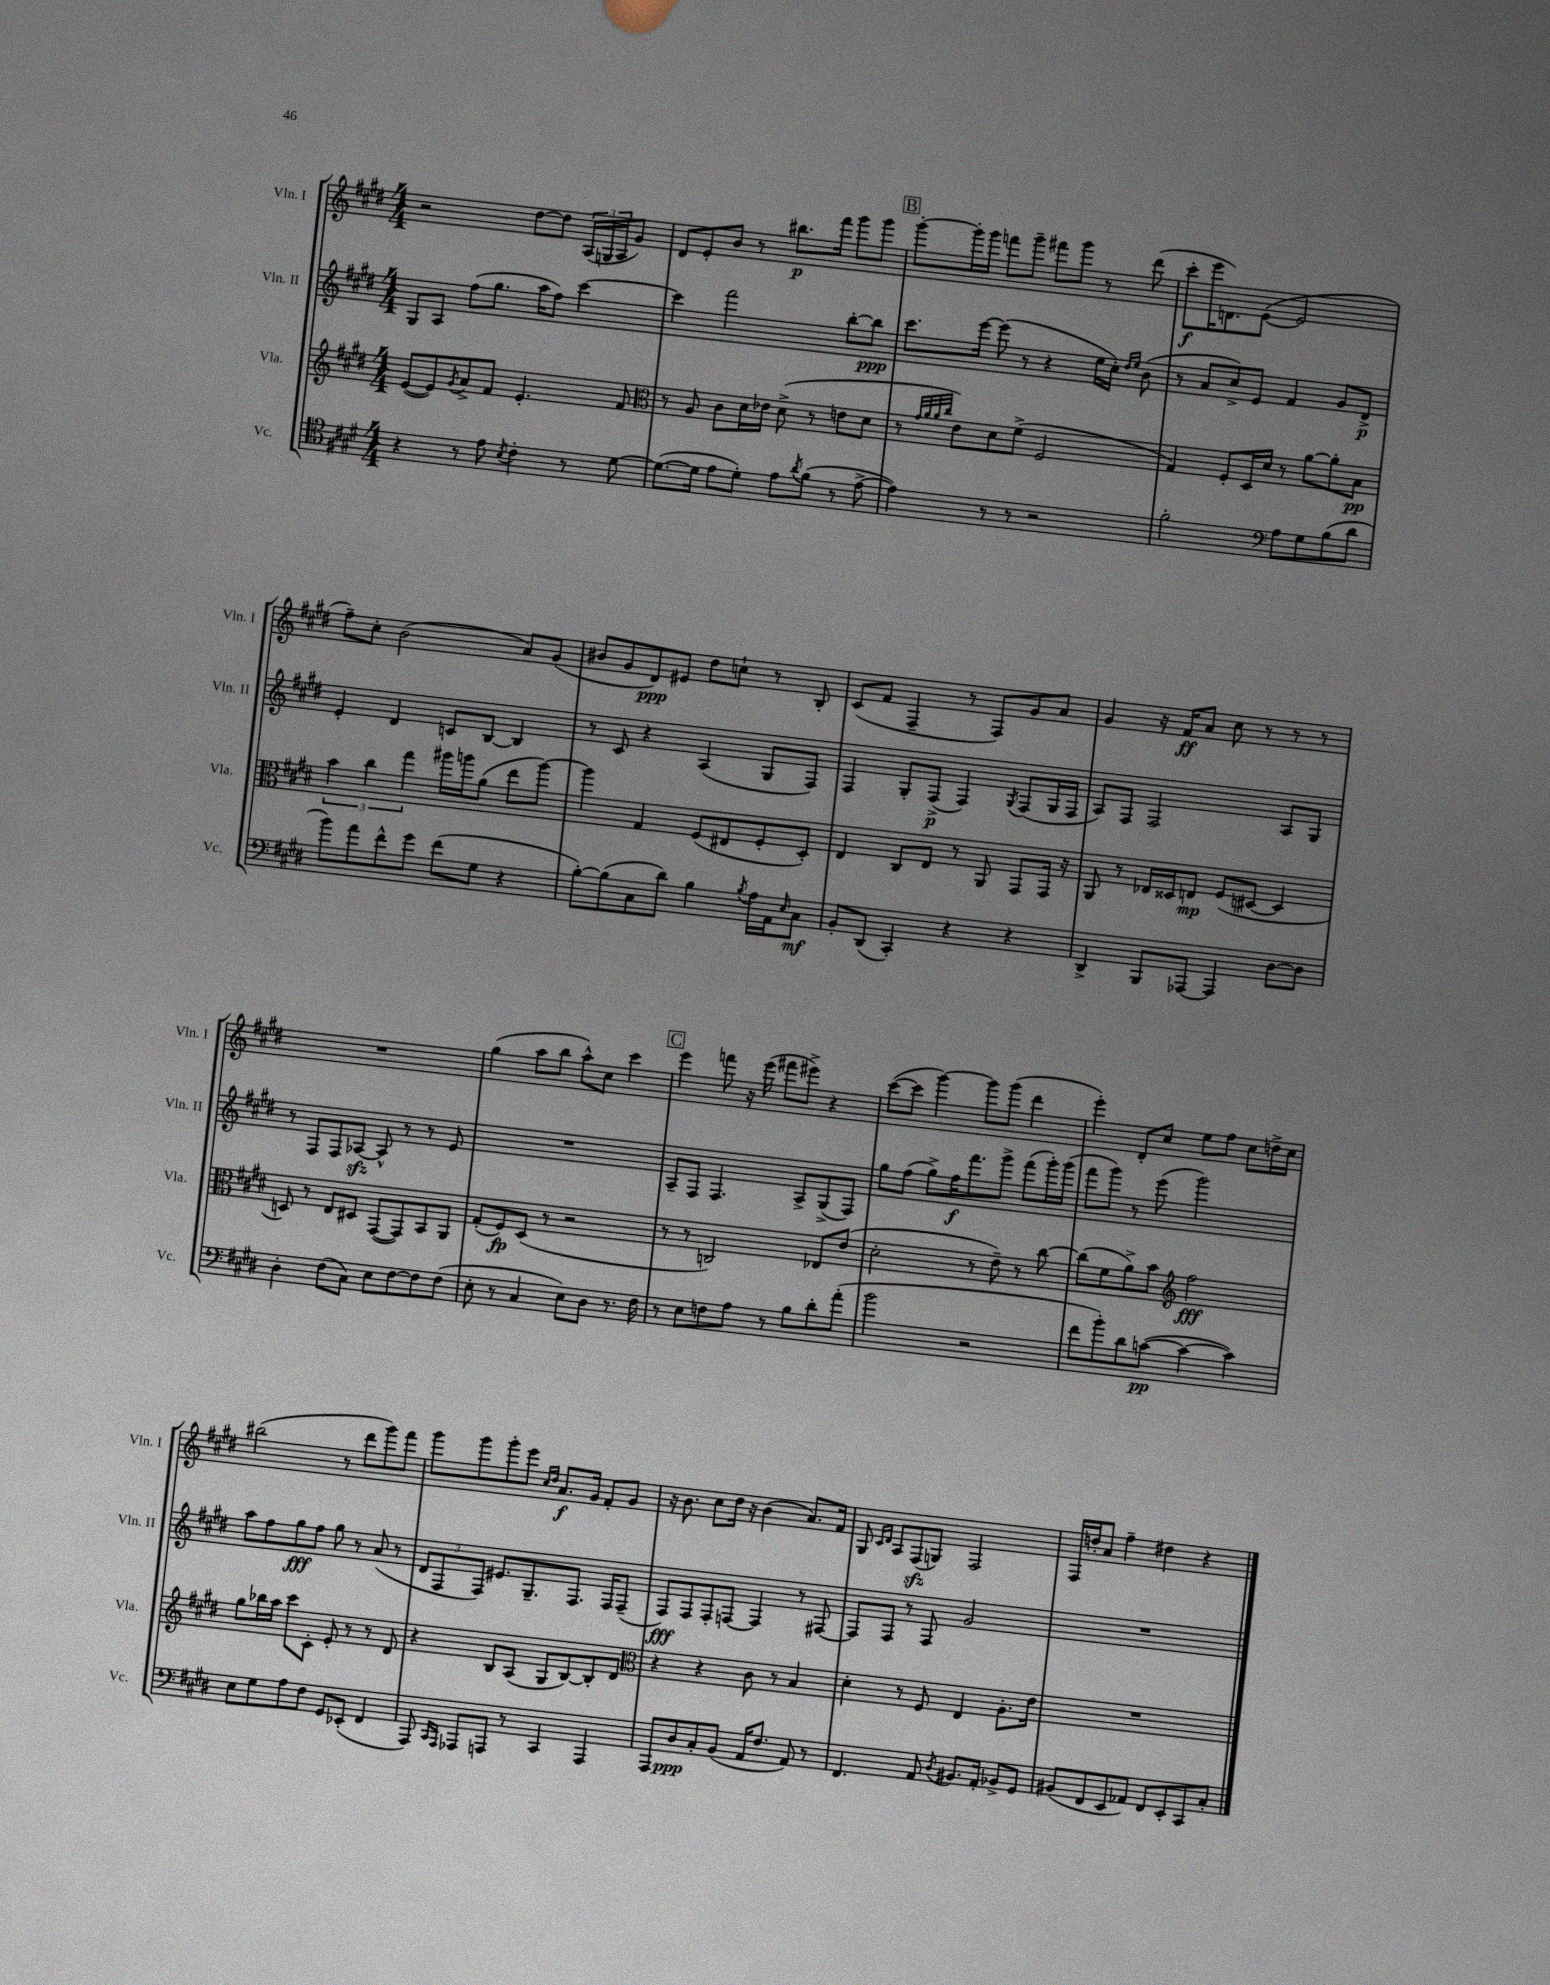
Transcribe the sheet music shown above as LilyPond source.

<<
\new StaffGroup <<
\new Staff = "s0" \with { instrumentName = "Vln. I" shortInstrumentName = "Vln. I" } {
    \clef treble \key e \major \numericTimeSignature \time 4/4
    r2 dis''8~ dis''8 \tuplet 3/2 { a16( g16 a16 } gis'8) |
    dis'8 e'8-. b'8 r8 bis''8.\p fis'''16 gis'''8 gis'''8 |
    \mark \markup { \box "B" } gis'''8~-. gis'''16-. gis'''16 f'''8 gis'''8-- fis'''8 gis'''8 r8 dis'''8( |
    cis'''8-.\f e'''16 d'8.) e'8~( e'2 |
    fis''8--) cis''8-. b'2( a'8) gis'8( |
    bis'8 gis'8 dis'8\ppp) eis'8 dis''8 c''8-! r8 b8-. |
    cis'8( fis'8 fis4-- r8 fis8) gis'8 a'8 |
    gis'4 r16 fis'16\ff a'8 cis''8 r8 r8 r8 |
    R1 |
    gis''4( a''8 b''8 a''8-^) cis''8 cis'''4 |
    \mark \markup { \box "C" } e'''4 f'''8 r16 e'''16( fis'''8 eis'''8->) r4 |
    cis'''8~( cis'''8 gis'''4~) gis'''8 gis'''8( dis'''4 |
    e'''4-.) dis'8-. cis''8 e''8 fis''8 cis''8 d''16-> cis''16 |
    bis''2( r8 dis'''8 gis'''8) fis'''8 |
    gis'''8 gis'''8 gis'''8-. e'''8 \grace { cis''16 dis''16 } a'8.\f gis'16 fis'8-. gis'8 |
    r16 b'8. cis''8 dis''16 r16 b'4( a'8.) fis'16 |
    gis8 \grace { cis'16 dis'16 } a8 fis8\sfz( g8) fis2 |
    fis16 d''16-. a'8 fis''4-- dis''4 r4 \bar "|." |
}
\new Staff = "s1" \with { instrumentName = "Vln. II" shortInstrumentName = "Vln. II" } {
    \clef treble \key e \major \numericTimeSignature \time 4/4
    gis8 a8 fis''8( gis''8. a''16 fis''8) cis'''4~ |
    cis'''4 fis'''2 b''8~-. b''8\ppp |
    \mark \markup { \box "B" } cis'''8. e'''16~ e'''8( r8 r4 e''16 cis''16-.) \grace { dis''16 e''16 } b'8( |
    r8 a'8 cis''8->) e'8 fis'4 gis'8 dis'8->\p |
    e'4-. dis'4 c'8 b8~ b4 |
    r8 cis'8 r4 a4( gis8 fis8) |
    fis4 gis8-. fis8->\p( fis4) \acciaccatura { gis8 } fis8( gis16 fis16 |
    a8) fis8 fis2 a8 gis8 |
    r8 fis8 fis8 aes8~\sfz aes8-^ r8 r8 e'8 |
    R1 |
    \mark \markup { \box "C" } a8-- fis8 fis4. a8-> gis8->( fis8) |
    gis''8 fis''8( gis''8->) fis''16\f fis'''8. gis'''8-> fis'''8( gis'''16-.) gis'''16( |
    fis'''8 gis'''8) r8 e'''8( gis'''2) |
    a''8 fis''8 gis''8\fff fis''8 gis''8 r8 a'8( r8 |
    \tuplet 3/2 { dis'8 fis8 fis8) } eis'8. gis8.-- fis8. fis16 fis8--( |
    fis8\fff) fis8 fis8-. f8~ f4 r8 fis8~ |
    fis8 fis8 r8 fis8 gis'2 |
    R1 \bar "|." |
}
\new Staff = "s2" \with { instrumentName = "Vla." shortInstrumentName = "Vla." } {
    \clef treble \key e \major \numericTimeSignature \time 4/4
    e'8~( e'8) \acciaccatura { gis'8 } a'8-> fis'8 e'4.-. fis'8 |
    \clef alto r8 a8 cis'8 dis'16 ees'16 dis'8->( r8 e'8 dis'8 |
    \mark \markup { \box "B" } r8 \grace { gis'32 a'32 a'32 cis''32 } e'8) dis'8 fis'8->( fis2 |
    gis4) fis8-. dis16 dis'16 r8 a'8~ a'8-. b8\pp |
    \tuplet 3/2 { b'4 cis''4 gis''4 } ais''16 a''16 a'8( e''8 a''8~) |
    a''4 gis4 fis8( eis8 fis8-. dis8-.) |
    e4 cis8 e8 r8 a,8 gis,8 gis,16 r16 |
    a,8 r8 ees16 disis16 e8\mp fis8( dis8~ dis4 |
    d8) r8 e8 dis8 gis,8~( gis,8) b,8 a,8 |
    gis8-.( fis8\fp) dis8( r8 r2 |
    \mark \markup { \box "C" } r8 r8 c2) ees8 e'8( |
    dis'2-. r8 e'8--) r8 cis''8~ |
    cis''8( fis'8 a'8->) b'8 \clef treble fis''2\fff |
    gis''8 bes''16 a''16 cis'''8 cis'8-. e'8-. r8 r8 dis'8 |
    r4 b8 a8( gis8 b8~) b8-. dis'8 |
    \clef alto r4 r4 cis'8 r8 b4 |
    dis'4-. r8 fis8 e4 a8.-. e'16 |
    R1 \bar "|." |
}
\new Staff = "s3" \with { instrumentName = "Vc." shortInstrumentName = "Vc." } {
    \clef tenor \key e \major \numericTimeSignature \time 4/4
    r4 r8 e'8 \acciaccatura { b8 } cis'4-. r8 dis'8~ |
    dis'8.~( dis'16 e'8 dis'8-.) e'8 \acciaccatura { a'8 } fis'8( r8 e'8~-> |
    \mark \markup { \box "B" } e'4) r8 r8 r2 |
    fis'2-. \clef bass a8 gis8 b8( dis'8 |
    b'8) a'8 fis'8-^ gis'8 fis'8( gis8 r4 |
    b8~-.) b8( cis8 dis'8) b4 \acciaccatura { b8 } a16 a,16 \grace { e16 } cis8\mf |
    b,8-. dis,8( cis,4-.) r4 r4 |
    dis,4-> b,,8 aes,,8~ aes,,4 dis8~ dis8 |
    dis4-. fis8( cis8) e8 fis8~ fis8 fis8( |
    e8-. r8 cis4 e8) dis8 r8. fis16 |
    \mark \markup { \box "C" } r8 e8 f8 a8 r8 b8 dis'8-. a'8-.( |
    b'2 r2 |
    fis'8 b'8-.) dis'8 c'8~\pp( c'4~ c'4) |
    e8 gis8 a8 fis8 gis,8 ees,8-.( fis,4 |
    a,,8) \grace { cis,16 a,,16 } aes,,8 a,,8 r8 cis,4 a,,4 |
    a,,8 dis8\ppp cis8-. b,8( a,16 fis8. a,8) r8 |
    fis,4. a,8 \acciaccatura { dis8 } bis,8. a,16-. bes,8-> gis,8 |
    bis,8( fis,8 e,8 aes,8) fis,8 e,8-. cis,8 cis8-. \bar "|." |
}
>>
>>
\layout { \context { \Score \remove "Bar_number_engraver" } }
